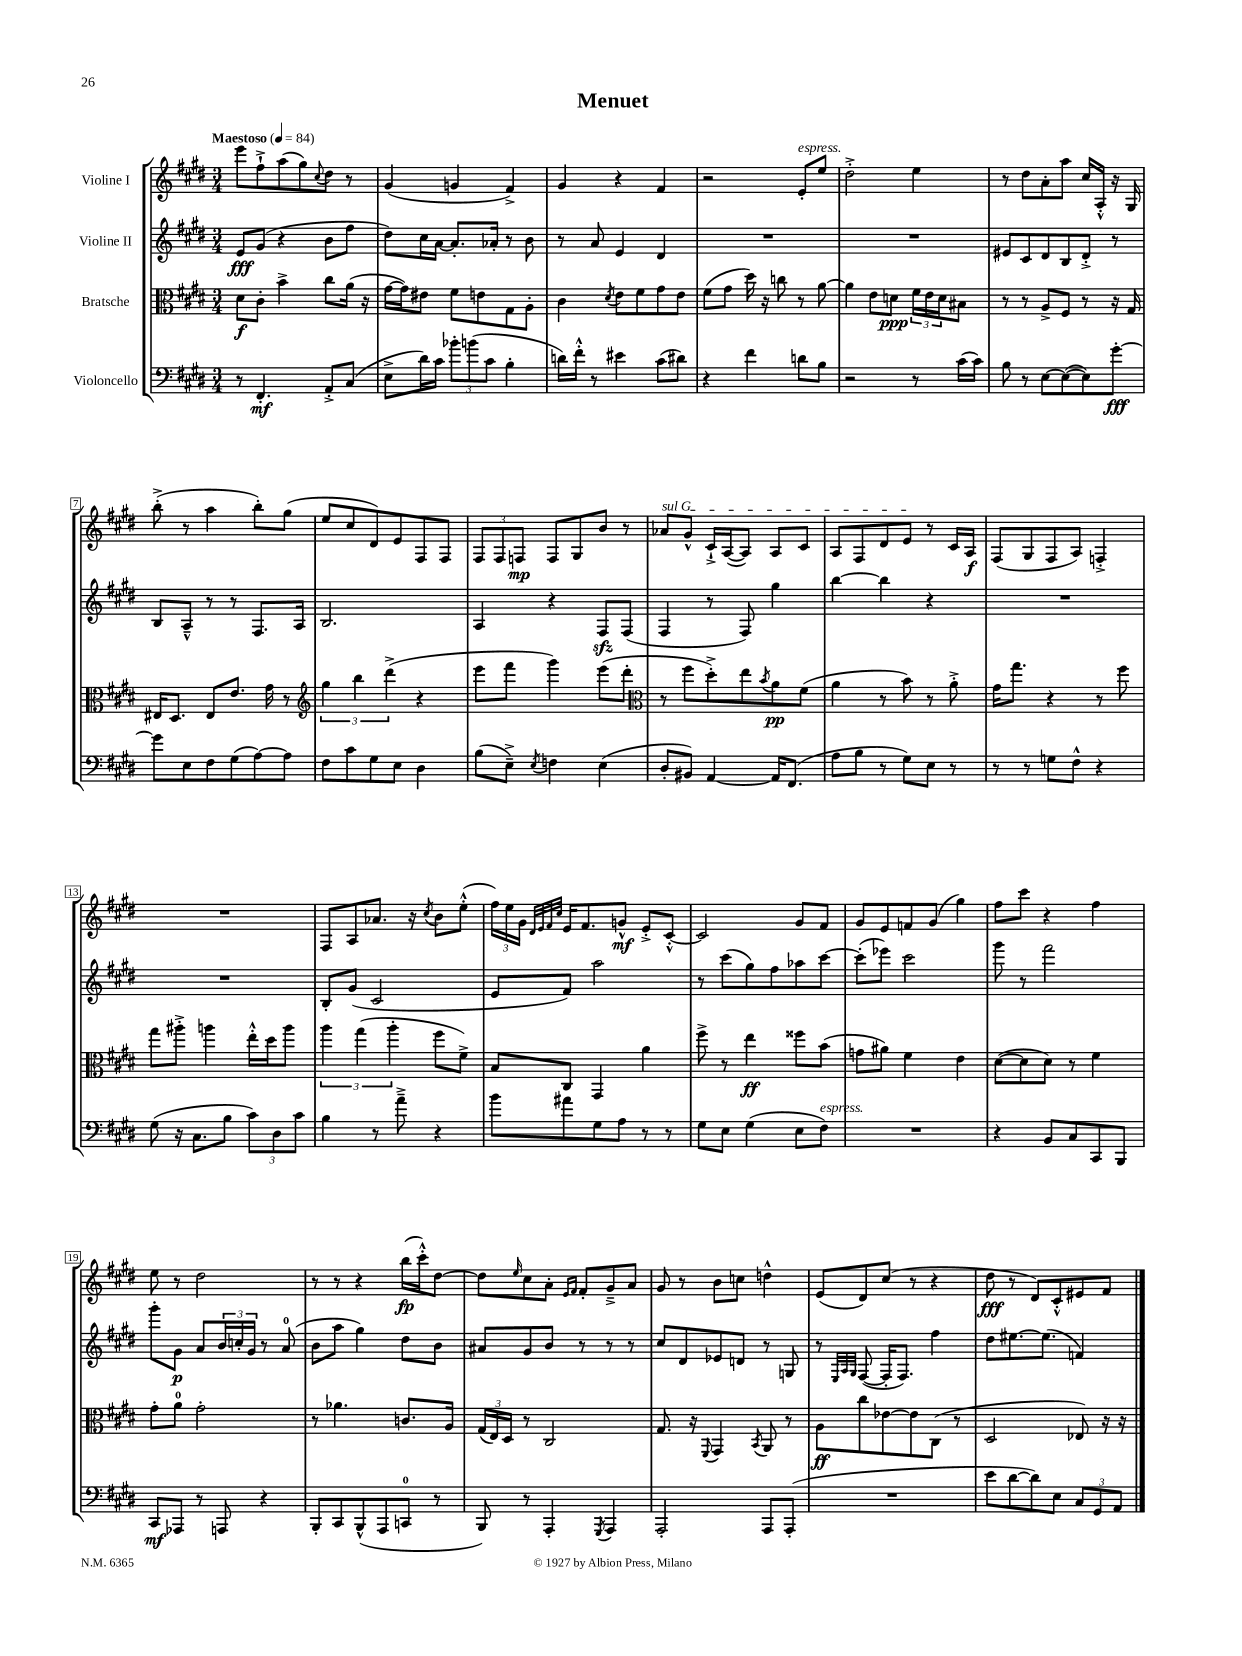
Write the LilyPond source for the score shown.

\header { title = "Menuet" }
<<
\new StaffGroup <<
\new Staff = "s0" \with { instrumentName = "Violine I" } {
    \clef treble \key e \major \numericTimeSignature \time 3/4 \tempo "Maestoso" 4 = 84
    e'''8 fis''8-!-> a''8( gis''8) \appoggiatura { cis''8 } dis''8 r8 |
    gis'4( g'4 fis'4->) |
    gis'4 r4 fis'4 |
    r2 e'8-.^\markup { \italic "espress." } e''8 |
    dis''2-.-> e''4 |
    r8 dis''8 a'8-. a''8 cis''16 a16-.-^ r16 gis16 |
    b''8-.->( r8 a''4 b''8-.) gis''8( |
    e''8 cis''8 dis'8) e'8 fis8 fis8 |
    \tuplet 3/2 { fis8 fis8 f8\mp } f8 gis8 b'8 r8 |
    \once \override TextSpanner.bound-details.left.text = \markup { \italic "sul G" } aes'8\startTextSpan gis'8-^ cis'16-!-> a16~( a8) a8 cis'8 |
    a8 fis8 dis'8 e'8\stopTextSpan r8 cis'16 a16\f |
    fis8( gis8 fis8 a8) f4-.-> |
    R2. |
    fis8 a8 aes'8. r16 \acciaccatura { cis''8 } b'8 e''8-.-^( |
    \tuplet 3/2 { fis''16) e''16 gis'16 } \grace { dis'32 e'32 fis'32 cis''32 } e'16 fis'8. g'8-^\mf e'8-.-> cis'8~-.-^ |
    cis'2 gis'8 fis'8 |
    gis'8 e'8 f'8 gis'8( gis''4) |
    fis''8 cis'''8 r4 fis''4 |
    e''8 r8 dis''2 |
    r8 r8 r4 b''16\fp( cis'''16-.-^) dis''8~ |
    dis''8 \grace { e''16 } cis''8 a'8-. \grace { e'16 fis'16 } fis'8-. gis'8---> a'8 |
    gis'8 r8 b'8 c''8 d''4-^ |
    e'8( dis'8) cis''8( r8 r4 |
    dis''8\fff r8 dis'8) cis'8-.-^ eis'8 fis'8 \bar "|." |
}
\new Staff = "s1" \with { instrumentName = "Violine II" } {
    \clef treble \key e \major \numericTimeSignature \time 3/4
    e'8\fff gis'8( r4 b'8 fis''8 |
    dis''8) cis''16 a'16~ a'8.-. aes'16-. r8 b'8 |
    r8 a'8 e'4 dis'4 |
    R2. |
    R2. |
    eis'8 cis'8 dis'8 b8 dis'8-.-> r8 |
    b8 a8---^ r8 r8 fis8. a16 |
    b2. |
    a4 r4 fis8\sfz fis8( |
    fis4 r8 fis8) gis''4 |
    b''4~ b''4 r4 |
    R2. |
    R2. |
    b8-. gis'8( cis'2 |
    e'8 fis'8) a''2 |
    r8 cis'''8( gis''8) fis''8 aes''8 cis'''8~ |
    cis'''8-.( ees'''8) cis'''2 |
    gis'''8 r8 fis'''2 |
    gis'''8-. gis'8\p a'8 \tuplet 3/2 { b'16 c''16-. gis'16 } r8 a'8-0( |
    b'8 a''8 gis''4) dis''8 b'8 |
    ais'8 gis'8 b'8 r8 r8 r8 |
    cis''8 dis'8 ees'8 d'8 r8 g8 |
    r8 \grace { e32 a32 gis32 } fis8~( fis16-. fis8.) fis''4 |
    dis''8 eis''8.~ eis''8.( f'4) \bar "|." |
}
\new Staff = "s2" \with { instrumentName = "Bratsche" } {
    \clef alto \key e \major \numericTimeSignature \time 3/4
    dis'8\f cis'8-. b'4-> cis''8 a'16( r16 |
    gis'16~ gis'16) eis'8 fis'8 e'8 gis8 a8-. |
    cis'4 \acciaccatura { dis'8 } e'8 fis'8 gis'8 e'8 |
    fis'8( gis'8 dis''16) r16 c''8 r8 a'8~ |
    a'4 e'8 d'8\ppp \tuplet 3/2 { fis'16 e'16 d'16 } bis8 |
    r8 r8 a8-> fis8 r8 r16 gis16 |
    eis16 dis8. eis8 e'8. gis'16 r8 |
    \clef treble \tuplet 3/2 { gis''4 b''4 dis'''4->( } r4 |
    e'''8 fis'''8 gis'''4) e'''8( dis'''8-. |
    \clef alto r8 fis''8 dis''8-.->) e''8 \acciaccatura { b'8 } a'8\pp fis'8( |
    a'4 r8 b'8) r8 a'8-.-> |
    gis'16 gis''8. r4 r8 fis''8 |
    gis''8 ais''8-.-> a''4 e''16-.-^ dis''16 a''8 |
    \tuplet 3/2 { a''4 gis''4( a''4-. } fis''8 fis'8->) |
    b8 cis8 gis,4 a'4 |
    fis''8-> r8 e''4\ff fisis''8 b'8( |
    g'8 ais'8) fis'4 e'4 |
    dis'8~( dis'8 dis'8) r8 fis'4 |
    gis'8-. a'8-0 gis'2-. |
    r8 aes'4. c'8. a16 |
    \tuplet 3/2 { gis16( e16) dis16 } r8 cis2 |
    gis8. r16 \appoggiatura { fis,8 } gis,4 \acciaccatura { b,8 } a,8 r8 |
    a8\ff cis''8 ees'8~ ees'8 cis8( r8 |
    dis2 ees8) r16 r16 \bar "|." |
}
\new Staff = "s3" \with { instrumentName = "Violoncello" } {
    \clef bass \key e \major \numericTimeSignature \time 3/4
    r8 fis,4.-.\mf a,8-.-> cis8( |
    e8-> dis'16) cis'16 \tuplet 3/2 { bes'8-. b'8( cis'8 } b4-. |
    d'16) fis'16-.-^ r8 eis'4 cis'8( dis'8) |
    r4 fis'4 d'8 b8 |
    r2 r8 cis'16( cis'16) |
    b8 r8 e8~ e8~( e8) gis'8~-.\fff |
    gis'8 e8 fis8 gis8( a8~) a8 |
    fis8 cis'8 gis8 e8 dis4 |
    b8( e8--->) \acciaccatura { e8 } f4 e4( |
    dis8-. bis,8) a,4~ a,16 fis,8.( |
    a8 b8 r8 gis8) e8 r8 |
    r8 r8 g8 fis8-^ r4 |
    gis8( r16 cis8. b8 \tuplet 3/2 { cis'8) dis8 cis'8 } |
    b4 r8 a'8---> r4 |
    b'8 ais'8 gis8 a8 r8 r8 |
    gis8 e8 gis4( e8 fis8^\markup { \italic "espress." }) |
    R2. |
    r4 b,8 cis8 cis,8 b,,8 |
    cis,8\mf aes,,8 r8 a,,8 r4 |
    b,,8-. cis,8 b,,8-^( a,,8 c,8-0 r8 |
    b,,8) r8 a,,4-. \acciaccatura { gis,,8 } a,,4 |
    a,,2-. a,,8 a,,8-.( |
    R2. |
    e'8 dis'8~ dis'8) e8 \tuplet 3/2 { cis8 gis,8 a,8 } \bar "|." |
}
>>
>>
\layout { \context { \Score \override BarNumber.stencil = #(make-stencil-boxer 0.1 0.3 ly:text-interface::print) } }
